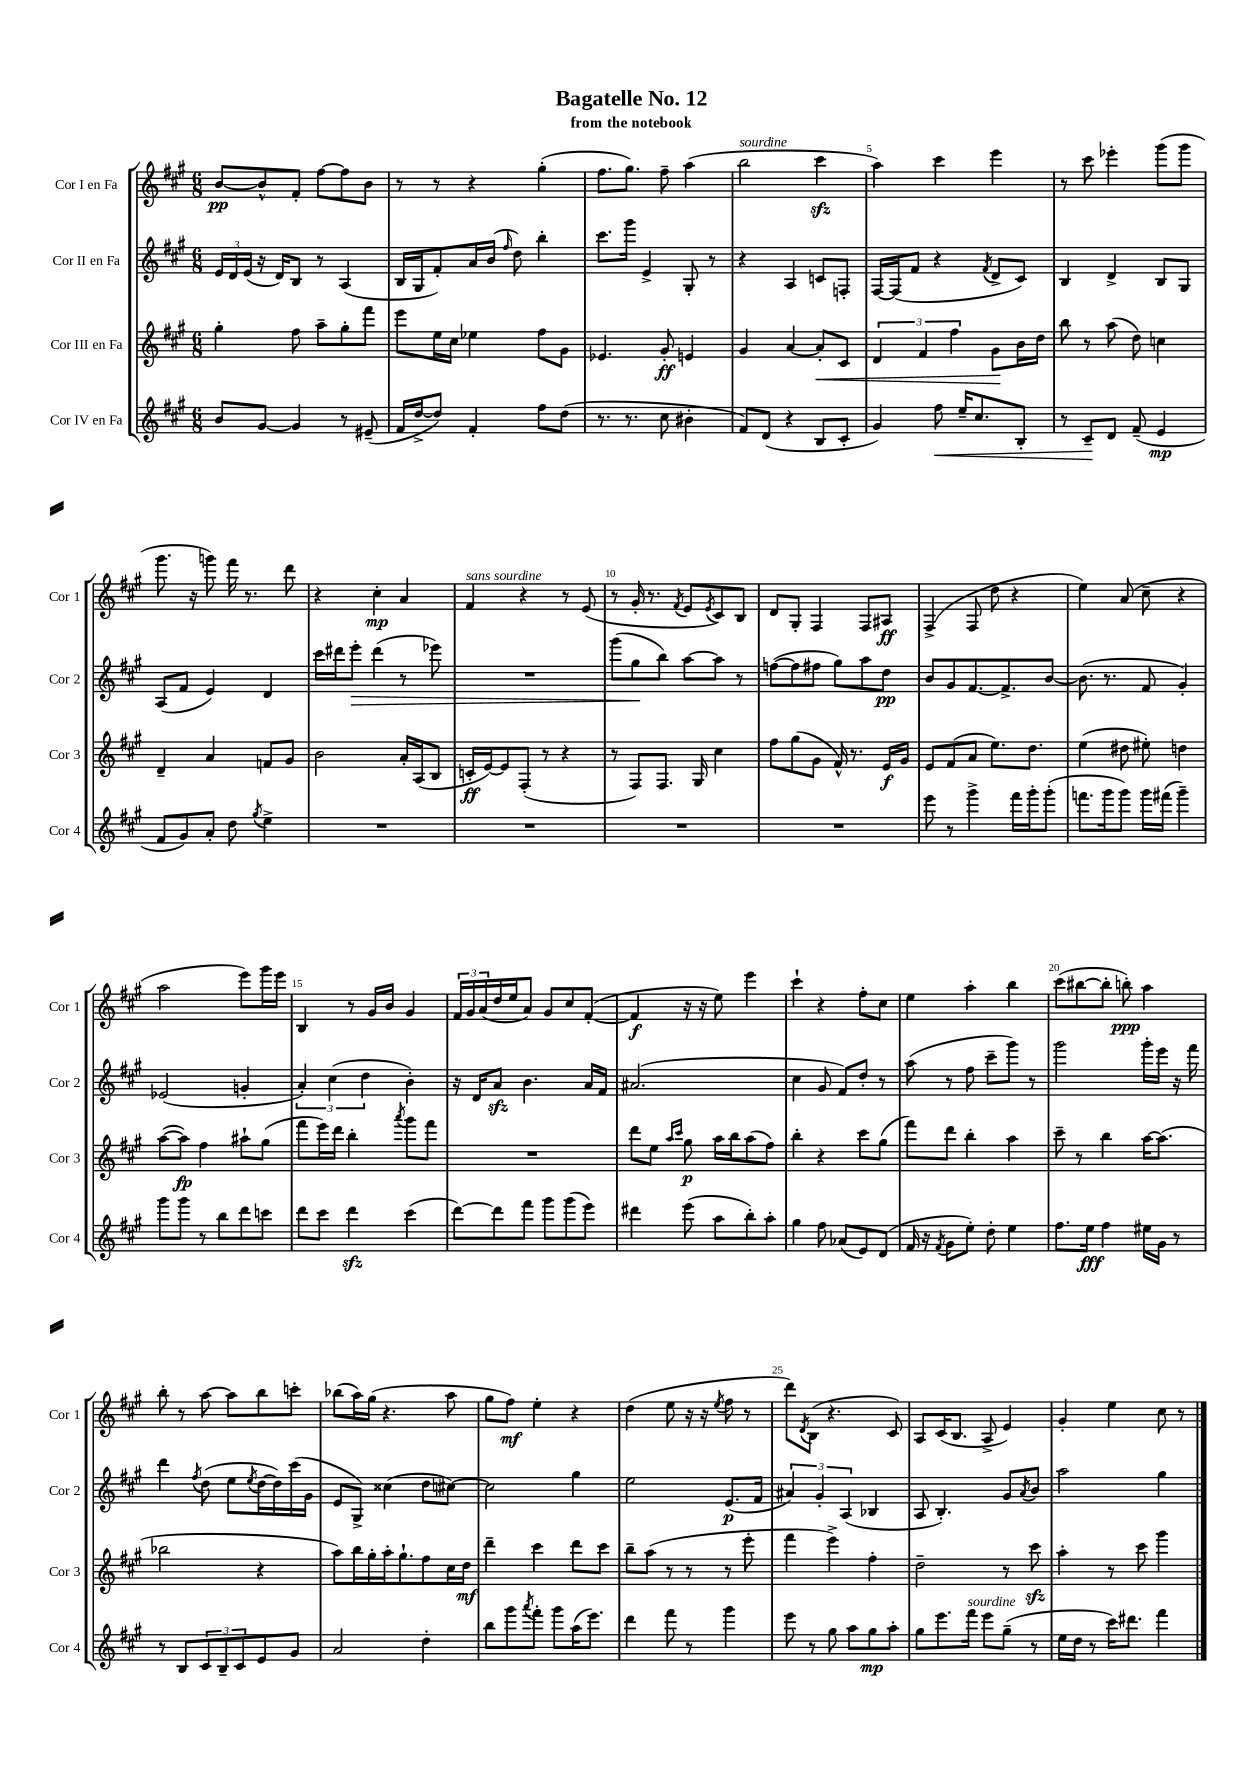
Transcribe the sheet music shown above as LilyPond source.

\header { title = "Bagatelle No. 12" subtitle = "from the notebook" }
<<
\new StaffGroup <<
\new Staff = "s0" \with { instrumentName = "Cor I en Fa" shortInstrumentName = "Cor 1" } {
    \clef treble \key a \major \numericTimeSignature \time 6/8
    b'8~\pp b'8-^ fis'8-. fis''8~ fis''8 b'8 |
    r8 r8 r4 gis''4-.( |
    fis''8. gis''8.) fis''8-- a''4( |
    b''2^\markup { \italic "sourdine" } cis'''4\sfz |
    a''4) cis'''4 e'''4 |
    r8 cis'''8 ees'''4-. gis'''8( gis'''8 |
    gis'''8. r16 g'''8) fis'''16 r8. d'''8 |
    r4 cis''4-.\mp a'4 |
    fis'4^\markup { \italic "sans sourdine" } r4 r8 e'8( |
    r8 gis'16-. r8. \acciaccatura { fis'8 } e'8 \acciaccatura { e'8 } cis'8) b8 |
    d'8 gis8-. fis4 fis8 ais8\ff |
    fis4->( fis8 d''8 r4 |
    e''4) a'8( cis''8-- r4 |
    a''2 e'''8) gis'''16 e'''16 |
    b4 r8 gis'16 b'16 gis'4 |
    \tuplet 3/2 { fis'16 gis'16 a'16( } d''16 e''16 a'8) gis'8 cis''8 fis'8~-.( |
    fis'4\f r16 r16 e''8) e'''4 |
    cis'''4-! r4 fis''8-. cis''8 |
    e''4 a''4-. b''4 |
    cis'''8( bis''8~ bis''8-. b''8-.\ppp) a''4 |
    b''8-. r8 a''8~ a''8 b''8 c'''8-. |
    bes''8( a''16) gis''16( r4. a''8 |
    gis''8 fis''8\mf) e''4-. r4 |
    d''4( e''8 r16 r16 \acciaccatura { e''8 } fis''8 r8 |
    d'''8) \acciaccatura { d'8 } b8( r4. cis'8) |
    a8 cis'16( b8. a8-> e'4) |
    gis'4-. e''4 cis''8 r8 \bar "|." |
}
\new Staff = "s1" \with { instrumentName = "Cor II en Fa" shortInstrumentName = "Cor 2" } {
    \clef treble \key a \major \numericTimeSignature \time 6/8
    \tuplet 3/2 { e'16 d'16 e'16( } r16 d'16) b8 r8 a4( |
    b16 gis16 fis'8-.) a'16 b'16( \grace { fis''16 } d''8) b''4-. |
    cis'''8. gis'''16 e'4-> gis8-. r8 |
    r4 a4 c'8 f8-. |
    fis16~ fis16( fis'8 r4 \acciaccatura { fis'8 } d'8-> cis'8) |
    b4 d'4-> b8 gis8 |
    a8( fis'8 e'4) d'4 |
    cis'''16 dis'''16 e'''8-.\> dis'''4( r8 ees'''8) |
    R2. |
    gis'''8( gis''8\! b''8) a''8~ a''8 r8 |
    f''8~( f''8 fis''8 gis''8) a''8 d''8\pp |
    b'8 gis'8 fis'8.~ fis'8.-> b'8~ |
    b'8.( r8. fis'8 gis'4-.) |
    ees'2( g'4-. |
    \tuplet 3/2 { a'4-.) cis''4( d''4 } b'4-.) |
    r16 d'16 a'8\sfz b'4. a'16 fis'16 |
    ais'2.( |
    cis''4 gis'8 fis'8) d''8-. r8 |
    a''8( r8 fis''8 cis'''8-- gis'''8) r8 |
    gis'''2 gis'''16-. e'''16 r16 fis'''16 |
    d'''4 \acciaccatura { fis''8 } d''8( e''8 \acciaccatura { e''8 } d''16~ d''16) cis'''16( gis'16 |
    e'8 gis8->) cisis''4( d''8 cis''8~) |
    cis''2 gis''4 |
    e''2 e'8.\p( fis'16 |
    \tuplet 3/2 { ais'4) gis'4-. a4( } bes4 |
    a8 b4.-.) gis'8 \acciaccatura { a'8 } b'8 |
    a''2 gis''4 \bar "|." |
}
\new Staff = "s2" \with { instrumentName = "Cor III en Fa" shortInstrumentName = "Cor 3" } {
    \clef treble \key a \major \numericTimeSignature \time 6/8
    gis''4-. fis''8 a''8-- gis''8-. fis'''8 |
    e'''8 e''16 cis''16 ees''4 fis''8 gis'8 |
    ees'4. gis'8-.\ff e'4 |
    gis'4 a'4~ a'8-.\< cis'8 |
    \tuplet 3/2 { d'4 fis'4 fis''4 } gis'8\! b'16 d''16 |
    b''8 r8 a''8( d''8) c''4 |
    d'4-- a'4 f'8 gis'8 |
    b'2 a'16-. a16( b8 |
    c'16-.\ff e'16~) e'8 fis8-.( r8 r4 |
    r8 fis8) fis8. gis16 cis''4 |
    fis''8 gis''8( gis'8 fis'16-^) r8. e'16\f gis'16 |
    e'8 fis'8( a'8 e''8.) d''8. |
    e''4( dis''8 eis''8-.) d''4 |
    a''8~( a''8\fp) fis''4 ais''8-! gis''8( |
    fis'''8 e'''16) d'''16 b''4-. \acciaccatura { a'''8 } gis'''8 fis'''8 |
    R2. |
    d'''8 e''8 \grace { a''16 cis'''16 } gis''8\p a''16 b''16 a''8( fis''8) |
    b''4-. r4 cis'''8 gis''8( |
    fis'''8) d'''8 b''4-. a''4 |
    cis'''8-- r8 b''4 a''16~ a''8.( |
    bes''2 r4 |
    a''8) b''16 gis''16-. a''16-. gis''8.-! fis''8 cis''16 d''16\mf |
    d'''4-- cis'''4 d'''8 cis'''8 |
    b''8-- a''8( r8 r8 r8 e'''8-. |
    fis'''4 e'''4->) fis''4-. |
    d''2-- r8 cis'''8\sfz |
    a''4-. r8 cis'''8 gis'''4 \bar "|." |
}
\new Staff = "s3" \with { instrumentName = "Cor IV en Fa" shortInstrumentName = "Cor 4" } {
    \clef treble \key a \major \numericTimeSignature \time 6/8
    b'8 gis'8~ gis'4 r8 eis'8--( |
    fis'16 d''16~-> d''8) fis'4-. fis''8 d''8( |
    r8. r8. cis''8 bis'4-. |
    fis'8) d'8( r4 b8 cis'8-. |
    gis'4) fis''8\< e''16-- cis''8. b8-. |
    r8 cis'8--\! d'8 fis'8--( e'4\mp |
    fis'8 gis'8) a'8-. d''8 \acciaccatura { gis''8 } e''4-> |
    R2. |
    R2. |
    R2. |
    R2. |
    e'''8 r8 gis'''4-> fis'''16 gis'''16-. gis'''8-.( |
    f'''8. gis'''16 gis'''8) gis'''16 fis'''16( gis'''4--) |
    gis'''8 gis'''8 r8 b''8 d'''8 c'''8 |
    d'''8 cis'''8 d'''4\sfz cis'''4( |
    d'''8~) d'''8 fis'''8 gis'''8 gis'''8( e'''8) |
    dis'''4 e'''8( a''8 b''8-.) a''8-. |
    gis''4 fis''8 aes'8( e'8) d'8( |
    fis'16 r16 \acciaccatura { fis'8 } gis'8 e''8-.) d''8-. e''4 |
    fis''8. e''16\fff fis''4 eis''16 gis'16 r8 |
    r8 b8 \tuplet 3/2 { cis'8 b8-- cis'8 } e'8 gis'8 |
    a'2 d''4-. |
    b''8 gis'''8 \acciaccatura { a'''8 } fis'''8-. gis'''8 a''16( e'''8.) |
    d'''4 fis'''8 r8 gis'''4 |
    e'''8 r8 gis''8 a''8 gis''8\mp a''8-. |
    gis''8 e'''8. fis'''16^\markup { \italic "sourdine" } e'''8 gis''8--( r8 |
    e''16 d''16 r8 cis'''16) dis'''8. fis'''4 \bar "|." |
}
>>
>>
\layout { \context { \Score \override BarNumber.break-visibility = ##(#f #t #t) barNumberVisibility = #(every-nth-bar-number-visible 5) } }
